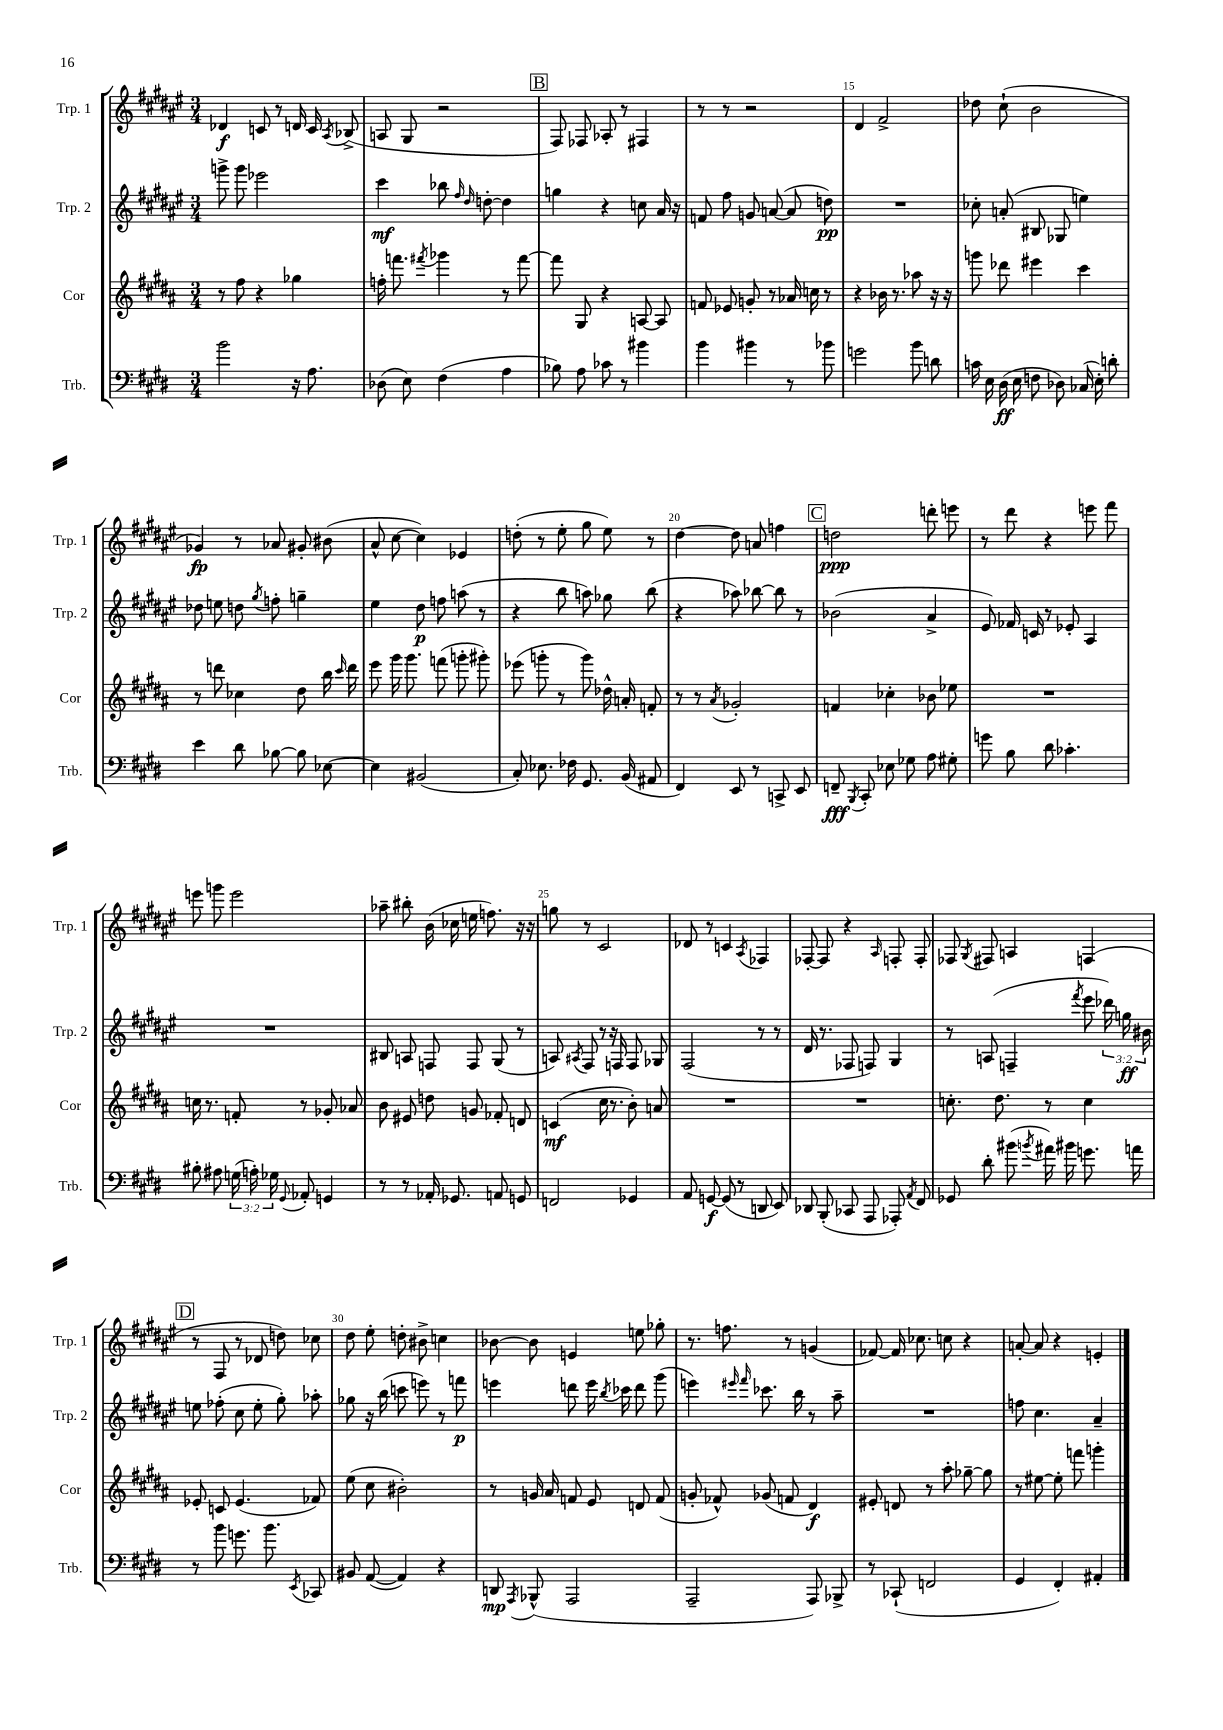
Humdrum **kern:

**kern	**kern	**kern	**kern
*staff4	*staff3	*staff2	*staff1
*clefF4	*clefG2	*clefG2	*clefG2
*k[f#c#g#d#]	*k[f#c#g#d#a#]	*k[f#c#g#d#a#e#]	*k[f#c#g#d#a#e#]
*M3/4	*M3/4	*M3/4	*M3/4
2b\	8r	8ggg^\	4d-/
.	8ff#\	8ggg\	.
.	4r	2eee-\	8c/
.	.	.	8r
16r	4gg-\	.	16d/
8.A\	.	.	16c/
.	.	.	8qA#/
.	.	.	(8B-^/
=	=	=	=
(8D-\	16ff'\	4ccc#\	8A/
.	8.fff\	.	.
8E\)	.	.	8G#/
.	8qfff#/	.	.
(4F#\	4ggg-\	8bb-\	2r
.	.	16qqff#/	.
.	.	16qqdd#/	.
.	.	[8dd'\	.
4A\	8r	4dd\]	.
.	[8fff#\	.	.
=	=	=	=
8B-\)	8fff#\]	4gg\	8F#/)
8A\	8G#/	.	8F-/
8c-\	4r	4r	8A-'/
8r	.	.	8r
4b#\	[8A/	8cc\	4F#/
.	8A/]	16a#/	.
.	.	16r	.
=	=	=	=
4b\	8f/	8f/	8r
.	8e-/	8ff#\	8r
4b#\	8g'/	8g/	2r
.	8r	([8a/	.
8r	16a-/	8a/]	.
.	16cc\	.	.
8b-\	8r	8dd\)	.
=	=	=	=
2g\	4r	2.r	4d#/
.	16b-\	.	2f#^/
.	8.r	.	.
8b\	8aa-\	.	.
8d\	16r	.	.
.	16r	.	.
=	=	=	=
16c\	8ggg\	8cc-'\	8dd-\
16E\	.	.	.
(16D#\	8ddd-\	(8a'/	(8cc#`\
16E\	.	.	.
8F\	4eee#\	8B#/	2b\
8D-\)	.	8G-/	.
(16C-/	4ccc#\	4ee\)	.
16E'\)	.	.	.
8d'\	.	.	.
=	=	=	=
4e\	8r	8dd-\	4g-/)
.	8ddd\	8ee\	.
8d#\	4cc-\	8dd\	8r
.	.	8qgg#/	.
[8B-\	.	8ff'\	8a-/
8B-\]	8dd#\	4gg~\	8g#'/
[8E-\	16bb\	.	(8b#\
.	16qqccc#/	.	.
.	16ddd\	.	.
=	=	=	=
4E-\]	8eee\	4ee#\	8a#^^/
.	16ggg#\	.	[8cc#\
.	8.ggg#\	.	.
(2BB#/	.	8dd#\	4cc#\])
.	(8fff\	8ff\	.
.	8ggg'\	(8aa\	4e-/
.	8ggg#'\)	8r	.
=	=	=	=
8C#'/)	(8eee-\	4r	(8dd'\
8.E-\	8ggg'\	.	8r
.	8r	8bb\	8ee#'\
16F-\	.	.	.
8.GG#/	8ggg\)	8aa\)	8gg#\
.	16dd-^^\	8gg-\	8ee#\)
(16BB/	16a'/	.	.
8AA#/	8f'/	(8bb\	8r
=	=	=	=
4FF#/)	8r	4r	[4dd#\
.	8r	.	.
.	8qa#/	.	.
8EE/	2g-'/	8aa-\)	8dd#\]
8r	.	[8bb-\	8a/
8CC^/	.	8bb-\]	4ff\
8EE/	.	8r	.
=	=	=	=
8FF~/	4f/	(2b-\	2dd\
8qBBB/	.	.	.
8CC#'/	.	.	.
8E-\	4cc-'\	.	.
8G-\	.	.	.
8A\	8b-\	4a#^/	8ddd'\
8G#'\	8ee-\	.	8eee\
=	=	=	=
8g\	2.r	8e#/)	8r
8B\	.	16f-/	8ddd#\
.	.	16c/	.
8d#\	.	8r	4r
4.c-'\	.	8e-'/	.
.	.	4A#/	8eee\
.	.	.	8fff#\
=	=	=	=
8B#'\	16cc\	2.r	8eee\
.	8.r	.	.
8A#\	.	.	8ggg\
(24G\	8f'/	.	2eee\
24A'\)	.	.	.
24G-\	.	.	.
8qqGG#/	.	.	.
8AA-'/	8r	.	.
4GG/	8g-'/	.	.
.	8a-/	.	.
=	=	=	=
8r	8b\	8B#/	8aa-~\
8r	8e#/	8A/	8bb#'\
16AA-'/	8dd\	8F/	(16b\
8.GG-/	.	.	16cc-\
.	8g/	8F/	16ee\
.	.	.	8.ff\)
8AA/	8f-'/	(8G#/	.
8GG/	8d/	8r	16r
.	.	.	16r
=	=	=	=
2FF/	(4c/	8A/)	8gg\
.	.	8qA#/	.
.	.	8F#/	8r
.	16cc#\	8r	2c#/
.	8.r	.	.
.	.	16r	.
.	.	16F/	.
4GG-/	8b'\)	8F/	.
.	8a/	8G-/	.
=	=	=	=
8AA/	2.r	(2F#/	8d-/
[8GG/	.	.	8r
(8GG/]	.	.	4c/
8r	.	.	.
.	.	.	8qA#/
8DD/	.	8r	4F-/
8EE/)	.	8r	.
=	=	=	=
8DD-/	2.r	16d#/	[8F-'/
.	.	8.r	.
(8BBB'/	.	.	8F-/]
8CC-/	.	8F-/	4r
8AAA/	.	8F/)	.
.	.	.	16qqA#/
8AAA-'/)	.	4G#/	8F'/
8qAA/	.	.	.
8FF#/	.	.	8F'/
=	=	=	=
8GG-/	8.cc'\	8r	8F-/
.	.	.	8qG#/
8d#'\	.	(8A/	8F#/
.	8.dd#\	.	.
(8b#\	.	4F~/	4A/
8qb/	.	.	.
16a#\)	8r	.	.
16b#\	.	.	.
.	.	8qfff#/	.
8.g\	4cc\	8eee#\	(4F/
.	.	24ddd-\)	.
.	.	24gg\	.
16a\	.	.	.
.	.	24b#\	.
=	=	=	=
8r	8e-'/	8ee\	8r
8b\	8c/	(8ff-'\	8F#/
8.g\	(4.e-/	8cc#\	8r
.	.	8ee'\	8d-/
8.b\	.	.	.
.	.	8gg#'\)	8dd\)
8qEE/	.	.	.
8CC-/	8f-/)	8aa-'\	8cc-\
=	=	=	=
8BB#/	(8ee\	8gg-\	8dd#\
([8AA/	8cc#\	16r	8ee#'\
.	.	(16bb\	.
4AA/])	2b#'\)	8ccc\	8dd'\
.	.	8eee\)	8b#^\
4r	.	8r	4cc\
.	.	8fff\	.
=	=	=	=
8DD/	8r	4eee\	[8b-\
8qAAA/	.	.	.
(8BBB-^^/	16g/	.	8b-\]
.	16a#/	.	.
2AAA/	8f/	8ddd\	4e/
.	8e/	16eee\	.
.	.	8qbb/	.
.	.	16ccc-\	.
.	8d/	8ddd\	8ee\
.	(8f/	(8ggg#\	8gg-'\
=	=	=	=
2AAA~/	8g'/	4eee\)	8.r
.	8f-^^/)	.	.
.	.	.	8.ff\
.	.	16qqeee#/	.
.	.	16qqfff#/	.
.	(8g-/	8.ccc-\	.
.	8f/	.	8r
.	.	16bb\	.
8AAA/)	4d#/)	8r	(4g/
8BBB-^/	.	8aa#~\	.
=	=	=	=
8r	8e#'/	2.r	[8f-/)
(8CC-`/	8d/	.	16f-/]
.	.	.	8.cc-\
2FF/	8r	.	.
.	8aa#'\	.	8cc\
.	[8gg-~\	.	4r
.	8gg-\]	.	.
=	=	=	=
4GG#/	8r	8ff\	[8a'/
.	[8ee#\	4.cc#\	8a/]
4FF#'/)	8ee#'\]	.	4r
.	8fff\	.	.
4AA#'/	4ggg'\	4a#~/	4e'/
==	==	==	==
*-	*-	*-	*-
